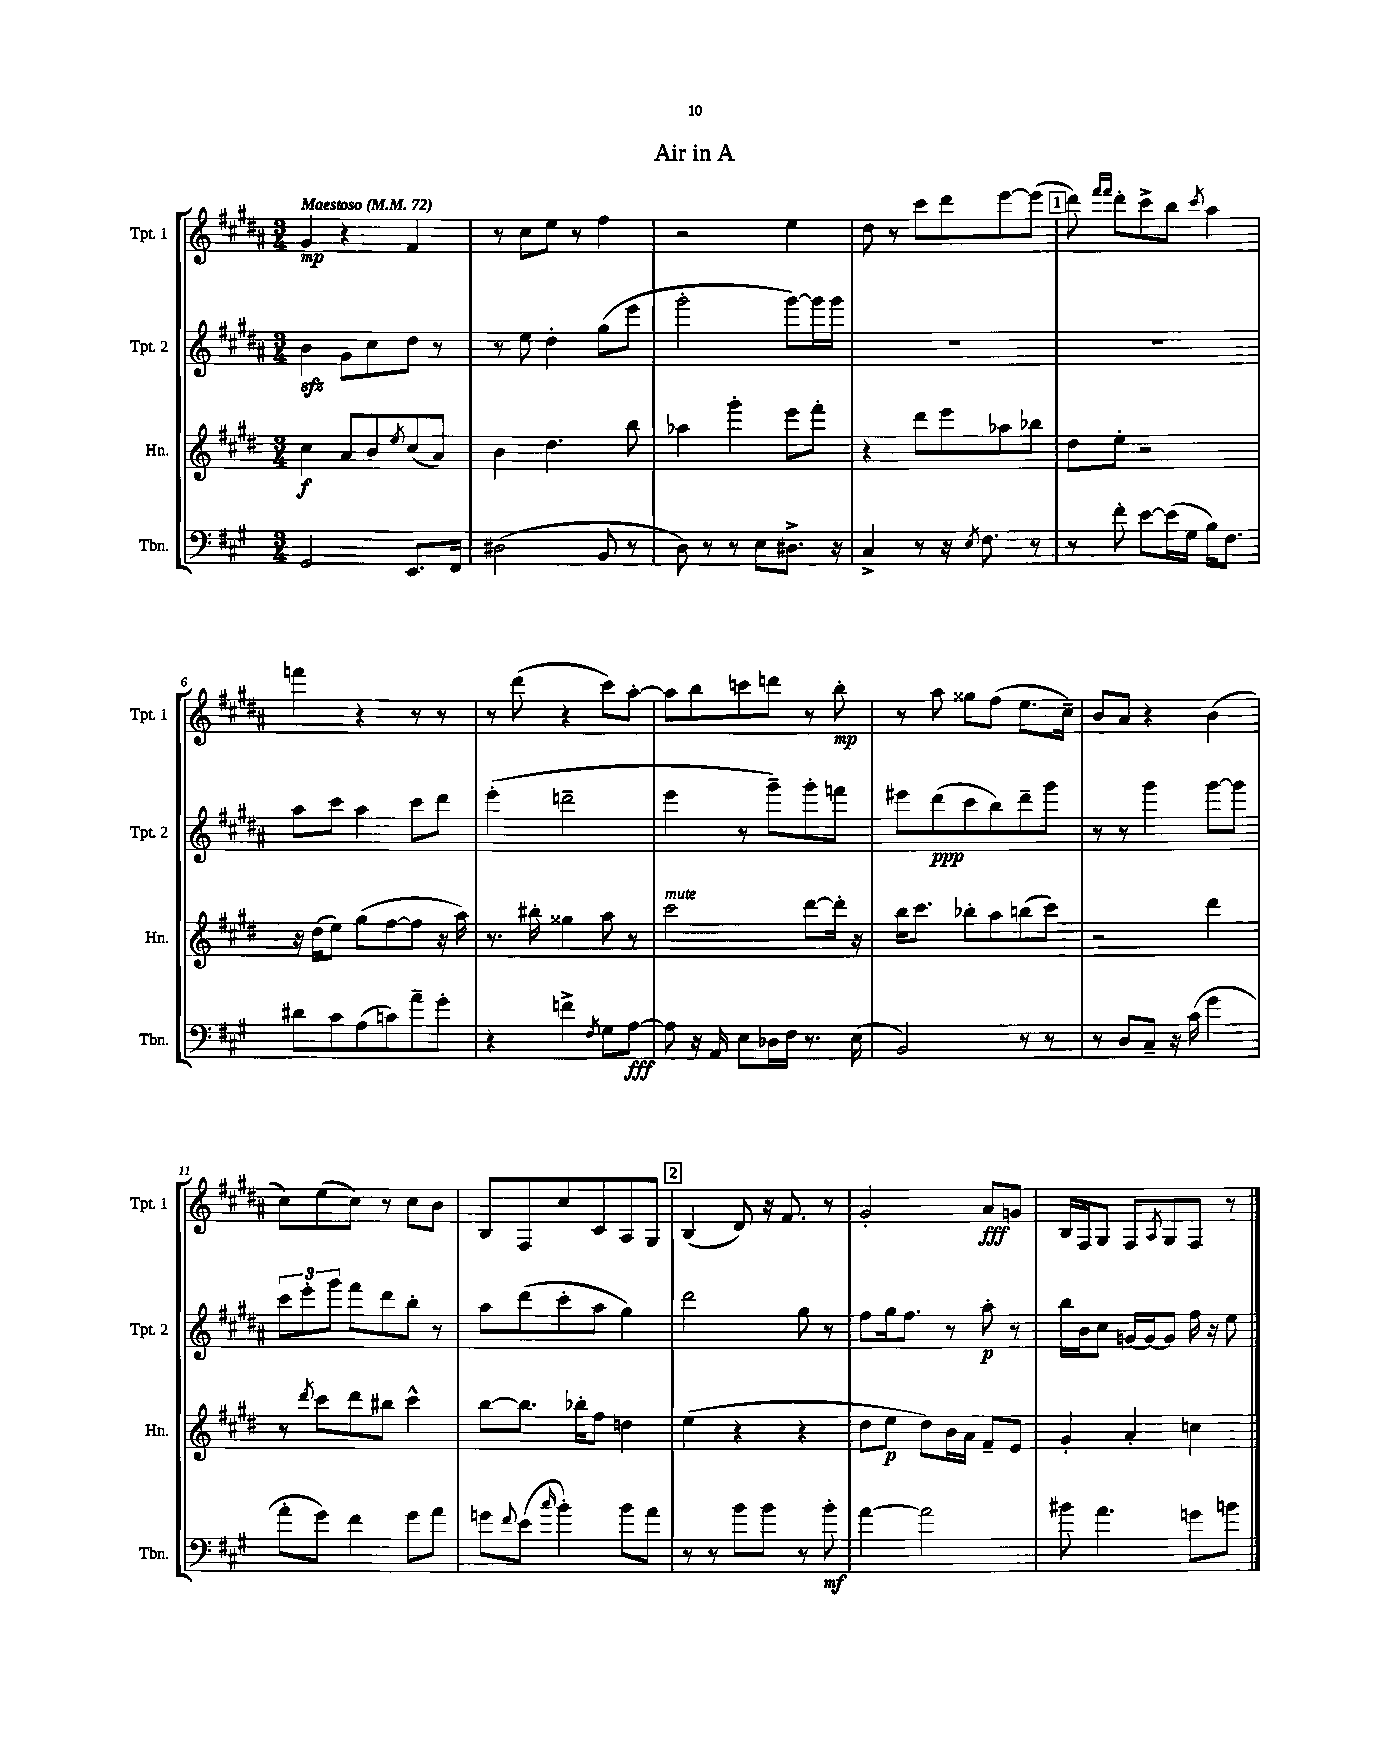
\header { title = "Air in A" }
<<
\new StaffGroup <<
\new Staff = "s0" \with { instrumentName = "Tpt. 1" shortInstrumentName = "Tpt. 1" } {
    \clef treble \key b \major \numericTimeSignature \time 3/4 \tempo "Maestoso" 4 = 72
    gis'4\mp r4 fis'4 |
    r8 cis''8 e''8 r8 fis''4 |
    r2 e''4 |
    dis''8 r8 cis'''8 dis'''8 e'''8~ e'''8( |
    \mark \markup { \box "1" } dis'''8) \grace { fis'''16 fis'''16 } dis'''8-. cis'''8-> b''8 \acciaccatura { cis'''8 } ais''4 |
    f'''4 r4 r8 r8 |
    r8 dis'''8( r4 cis'''8) ais''8~-. |
    ais''8 b''8 c'''8 d'''8 r8 b''8-.\mp |
    r8 ais''8 gisis''8 fis''8( e''8. cis''16--) |
    b'8 ais'8 r4 b'4( |
    cis''8) e''8( cis''8) r8 cis''8 b'8 |
    b8 fis8 cis''8 cis'8 ais8 gis8 |
    \mark \markup { \box "2" } b4( dis'8) r16 fis'8. r8 |
    gis'2-. ais'8\fff g'8 |
    b16 fis16 gis8 fis8 \acciaccatura { ais8 } gis8 fis8 r8 \bar "|." |
}
\new Staff = "s1" \with { instrumentName = "Tpt. 2" shortInstrumentName = "Tpt. 2" } {
    \clef treble \key b \major \numericTimeSignature \time 3/4
    b'4\sfz gis'8 cis''8 dis''8 r8 |
    r8 e''8 dis''4-. gis''8( e'''8 |
    gis'''2-. gis'''8~) gis'''16 gis'''16 |
    R2. |
    \mark \markup { \box "1" } R2. |
    ais''8 cis'''8 ais''4 cis'''8 dis'''8 |
    e'''4-.( d'''2-- |
    e'''4 r8 gis'''8--) gis'''8-. f'''8 |
    eis'''8 dis'''8\ppp( cis'''8 b''8) dis'''8-- gis'''8 |
    r8 r8 gis'''4 gis'''8~ gis'''8 |
    \tuplet 3/2 { cis'''8 e'''8-. gis'''8 } fis'''8 dis'''8 b''8-. r8 |
    ais''8 dis'''8( cis'''8-. ais''8 gis''4) |
    \mark \markup { \box "2" } dis'''2 gis''8 r8 |
    fis''8 gis''16 fis''8. r8 ais''8-.\p r8 |
    b''16 b'16 cis''8 g'16~ g'16~ g'8 fis''16 r16 e''8 \bar "|." |
}
\new Staff = "s2" \with { instrumentName = "Hn." shortInstrumentName = "Hn." } {
    \clef treble \key e \major \numericTimeSignature \time 3/4
    cis''4\f a'8 b'8 \acciaccatura { e''8 } cis''8( a'8) |
    b'4 dis''4. b''8 |
    aes''4 gis'''4-. e'''8 fis'''8-. |
    r4 dis'''8 e'''8 aes''8 bes''8 |
    \mark \markup { \box "1" } dis''8 e''8-. r2 |
    r16 dis''16( e''8) gis''8( fis''8~ fis''8 r16 a''16) |
    r8. bis''16-. gisis''4 a''8 r8 |
    cis'''2^\markup { \italic "mute" } dis'''8~ dis'''16-. r16 |
    b''16 cis'''8. bes''8-. a''8 b''8( cis'''8) |
    r2 dis'''4 |
    r8 \acciaccatura { dis'''8 } cis'''8 dis'''8 bis''8 cis'''4-^ |
    b''8~ b''8. bes''16-. fis''8 d''4 |
    \mark \markup { \box "2" } e''4( r4 r4 |
    dis''8 e''8\p dis''8) b'16 a'16 fis'8-- e'8 |
    gis'4-. a'4-. c''4 \bar "|." |
}
\new Staff = "s3" \with { instrumentName = "Tbn." shortInstrumentName = "Tbn." } {
    \clef bass \key a \major \numericTimeSignature \time 3/4
    gis,2 e,8. fis,16 |
    dis2( b,8 r8 |
    d8) r8 r8 e8 dis8.-> r16 |
    cis4-> r8 r16 \acciaccatura { e8 } fis8. r8 |
    \mark \markup { \box "1" } r8 fis'8-. e'8~ e'16( gis16 b16) fis8. |
    dis'8 cis'8 a8( c'8) a'8-- gis'8-. |
    r4 f'4-> \acciaccatura { fis8 } gis8 a8~\fff |
    a8 r16 a,16 e8 des16 fis16 r8. e16( |
    b,2) r8 r8 |
    r8 d8 cis8-- r16 cis'16( gis'4 |
    a'8-. gis'8) fis'4 gis'8 a'8 |
    g'8 \appoggiatura { fis'8 } e'8( \grace { cis''16 } b'4-.) b'8 a'8 |
    \mark \markup { \box "2" } r8 r8 b'8 b'8 r8 b'8-.\mf |
    a'4~ a'2 |
    bis'8 a'4. g'8 b'8 \bar "|." |
}
>>
>>
